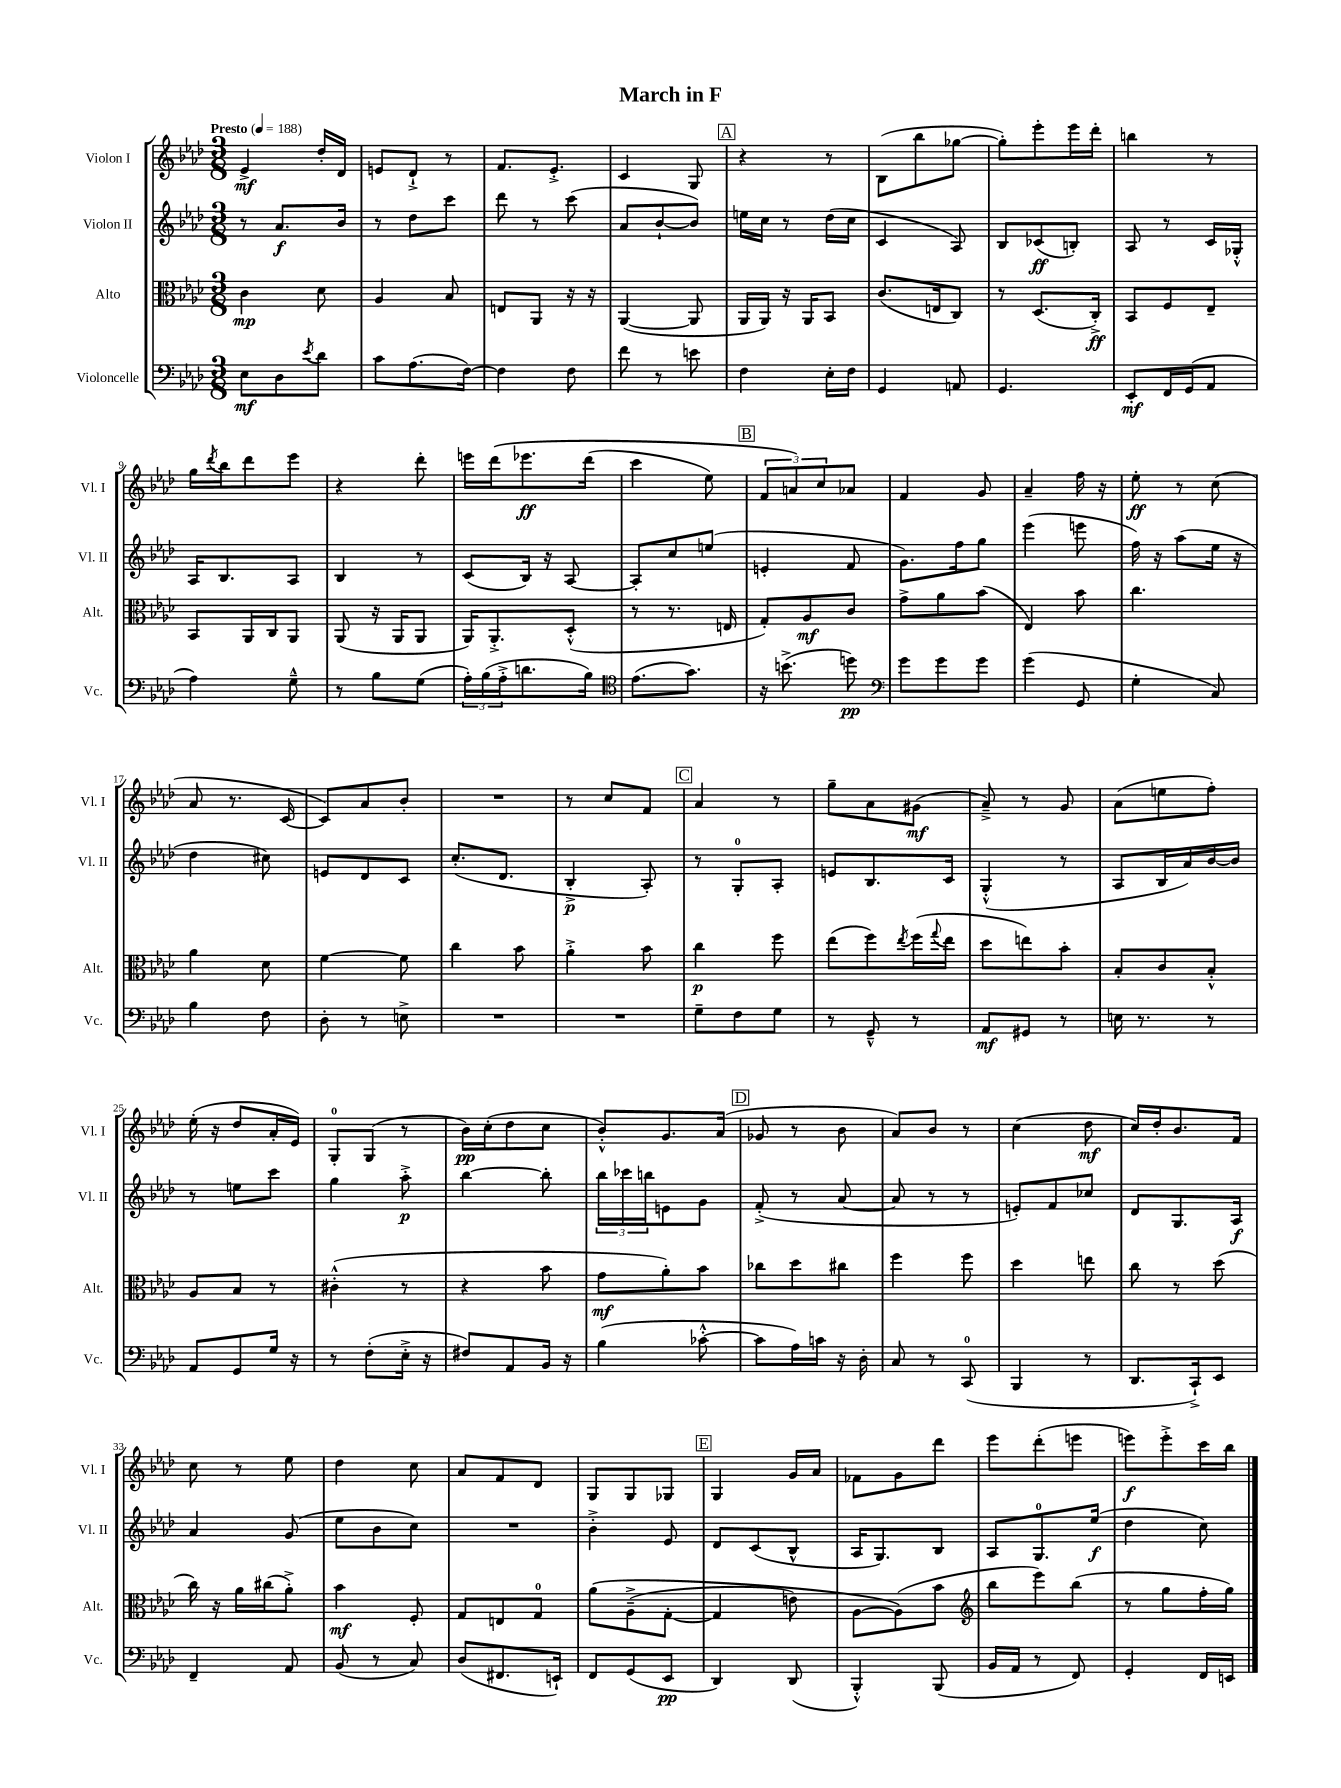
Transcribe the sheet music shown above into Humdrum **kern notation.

**kern	**kern	**kern	**kern
*staff4	*staff3	*staff2	*staff1
*clefF4	*clefC3	*clefG2	*clefG2
*k[b-e-a-d-]	*k[b-e-a-d-]	*k[b-e-a-d-]	*k[b-e-a-d-]
*M3/8	*M3/8	*M3/8	*M3/8
*MM188	*MM188	*MM188	*MM188
8E-	4c	8r	4e-^
8D-	.	8.a-	.
8qe-	.	.	.
8d-	8d-	.	16dd-'
.	.	16b-	16d-
=	=	=	=
8c	4A-	8r	8e
(8.A-	.	8dd-	8d-`^
.	8B-	8ccc	8r
[16F)	.	.	.
=	=	=	=
4F]	8E	8ddd-	8.f
.	8AA-	8r	.
.	.	.	8.e-'^
8F	16r	(8ccc	.
.	16r	.	.
=	=	=	=
8f	([4AA-	8a-	4c
8r	.	[8b-`	.
8e	8AA-]	8b-])	8G
=	=	=	=
4F	16AA-	16ee	4r
.	16AA-)	16cc	.
.	16r	8r	.
.	16AA-	.	.
16E-'	8BB-	(16dd-	8r
16F	.	16cc	.
=	=	=	=
4GG	(8.c	4c	(8B-
.	.	.	8bb-
.	16E	.	.
8AA	8C)	8A-)	[8gg-
=	=	=	=
4.GG	8r	8B-	8gg-'])
.	(8.D-	(8c-	8eee-'
.	.	8B')	16eee-
.	16C'^)	.	16ddd-'
=	=	=	=
8EE-'	8BB-	8A-	4bb
16FF	8F	8r	.
(16GG	.	.	.
8AA-	8E-~	16c	8r
.	.	16G-'^^	.
=	=	=	=
4A-)	8BB-	16A-	16gg
.	.	.	8qddd-
.	.	8.B-	16bb-
.	16AA-	.	8ddd-
.	16C	.	.
8G~^^	8AA-	8A-	8eee-
=	=	=	=
8r	(8AA-	4B-	4r
8B-	16r	.	.
.	16AA-	.	.
(8G	8AA-	8r	8ddd-'
=	=	=	=
24A-')	16AA-)	(8c	16eee
(24B-	.	.	.
.	8.AA-'^	.	&(16ddd-
24A-'^	.	.	.
8.d	.	16B-)	8.eee-
.	.	16r	.
.	(8D-'^^	[8A-	.
16B-)	.	.	(16ddd-
=	=	=	=
*clefC4	*	*	*
(8.e-	8r	8A-']	4ccc
.	8.r	8cc	.
8.g)	.	.	.
.	.	(8ee	8ee-)
.	16E	.	.
=	=	=	=
16r	8G')	4e'	12f
(8.b^	.	.	.
.	.	.	12a&)
.	8A-	.	.
.	.	.	12cc
8dd)	8c	8f	8a-
=	=	=	=
*clefF4	*	*	*
8g	8g^	8.g)	4f
8g	8a-	.	.
.	.	16ff	.
8g	(8b-	8gg	8g
=	=	=	=
(4g	4E-)	(4eee-	4a-~
8GG	8b-	8eee	16ff
.	.	.	16r
=	=	=	=
4G'	4.cc	16ff)	8ee-'
.	.	16r	.
.	.	(8aa-	8r
8C)	.	16ee-	(8cc
.	.	16r	.
=	=	=	=
4B-	4a-	4dd-	8a-
.	.	.	8.r
8F	8d-	8cc#)	.
.	.	.	[16c
=	=	=	=
8D-'	[4f	8e	8c])
8r	.	8d-	8a-
8E^	8f]	8c	8b-'
=	=	=	=
4.r	4cc	(8.cc'	4.r
.	.	8.d-	.
.	8b-	.	.
=	=	=	=
4.r	4a-'^	4B-'^	8r
.	.	.	8cc
.	8b-	8A-')	8f
=	=	=	=
8G~	4cc	8r	4a-
8F	.	8G'	.
8G	8ff	8A-'	8r
=	=	=	=
8r	(8ee-	8e	8gg~
8GG~^^	8ff)	8.B-	8a-
.	8qee-	.	.
8r	(16ff	.	(8g#
.	8qqgg	.	.
.	16ee-	16c	.
=	=	=	=
8AA-	8dd-	(4G'^^	8a-~^)
8GG#	8ee)	.	8r
8r	8b-'	8r	8g
=	=	=	=
16E	8B-'	8A-	(8a-
8.r	.	.	.
.	8c	16B-	8ee
.	.	16a-)	.
8r	8B-'^^	[16b-	8ff')
.	.	16b-]	.
=	=	=	=
8AA-	8A-	8r	(16ee-'
.	.	.	16r
8GG	8B-	8ee	8dd-
16G	8r	8ccc	16a-'
16r	.	.	16e-)
=	=	=	=
8r	(4c#'^^	4gg	8G'
(8F'	.	.	(8G
16E-'^	8r	8aa-'^	8r
16r	.	.	.
=	=	=	=
8F#)	4r	[4bb-	16b-)
.	.	.	(16cc'
8AA-	.	.	8dd-
16BB-	8b-	8bb-']	8cc
16r	.	.	.
=	=	=	=
(4B-	8g	24bb-	8b-'^^)
.	.	24ccc-	.
.	.	24bb	.
.	8a-')	8e	8.g
[8c-'^^	8b-	8g	.
.	.	.	(16a-
=	=	=	=
8c-]	8cc-	(8f'^	8g-
16A-)	8dd-	8r	8r
16c	.	.	.
16r	8cc#	[8a-	8b-
16D-'	.	.	.
=	=	=	=
8C	4ff	8a-]	8a-)
8r	.	8r	8b-
(8CC	8ff	8r	8r
=	=	=	=
4BBB-	4dd-	8e')	(4cc
.	.	8f	.
8r	8ee	8cc-	8dd-
=	=	=	=
8.DD-	8cc	8d-	16cc)
.	.	.	16dd-'
.	8r	8.G	8.b-
16CC`^)	.	.	.
8EE-	(8dd-	.	.
.	.	16A-	16f
=	=	=	=
4FF~	16cc)	4a-	8cc
.	16r	.	.
.	16a-	.	8r
.	(16cc#	.	.
8AA-	8a-'^)	(8g	8ee-
=	=	=	=
(8BB-	4b-	8ee-	4dd-
8r	.	8b-	.
8C)	8F'	8cc)	8cc
=	=	=	=
(8D-	8G	4.r	8a-
8.FF#	8E	.	8f
.	8G	.	8d-
16EE`)	.	.	.
=	=	=	=
8FF	&(8a-	4b-'^	8G
(8GG	(8A-~^	.	8G
8EE-	[8G'	8e-	8G-
=	=	=	=
4DD-)	4G]	8d-	4G
.	.	(8c	.
(8DD-	8e)	8B-^^	16g
.	.	.	16a-
=	=	=	=
4BBB-'^^)	[8A-	16A-	8f-
.	.	8.G)	.
.	(8A-]&)	.	8g
(8BBB-	8b-	8B-	8ddd-
=	=	=	=
*	*clefG2	*	*
16BB-	8bb-	8A-	8eee-
16AA-	.	.	.
8r	8eee-)	8.G	(8ddd-'
8FF)	(8bb-	.	8eee
.	.	(16ee-	.
=	=	=	=
4GG'	8r	4dd-	8eee)
.	8gg	.	8eee'^
16FF	16ff'	8cc)	16ccc
16EE	16gg)	.	16bb-
==	==	==	==
*-	*-	*-	*-
